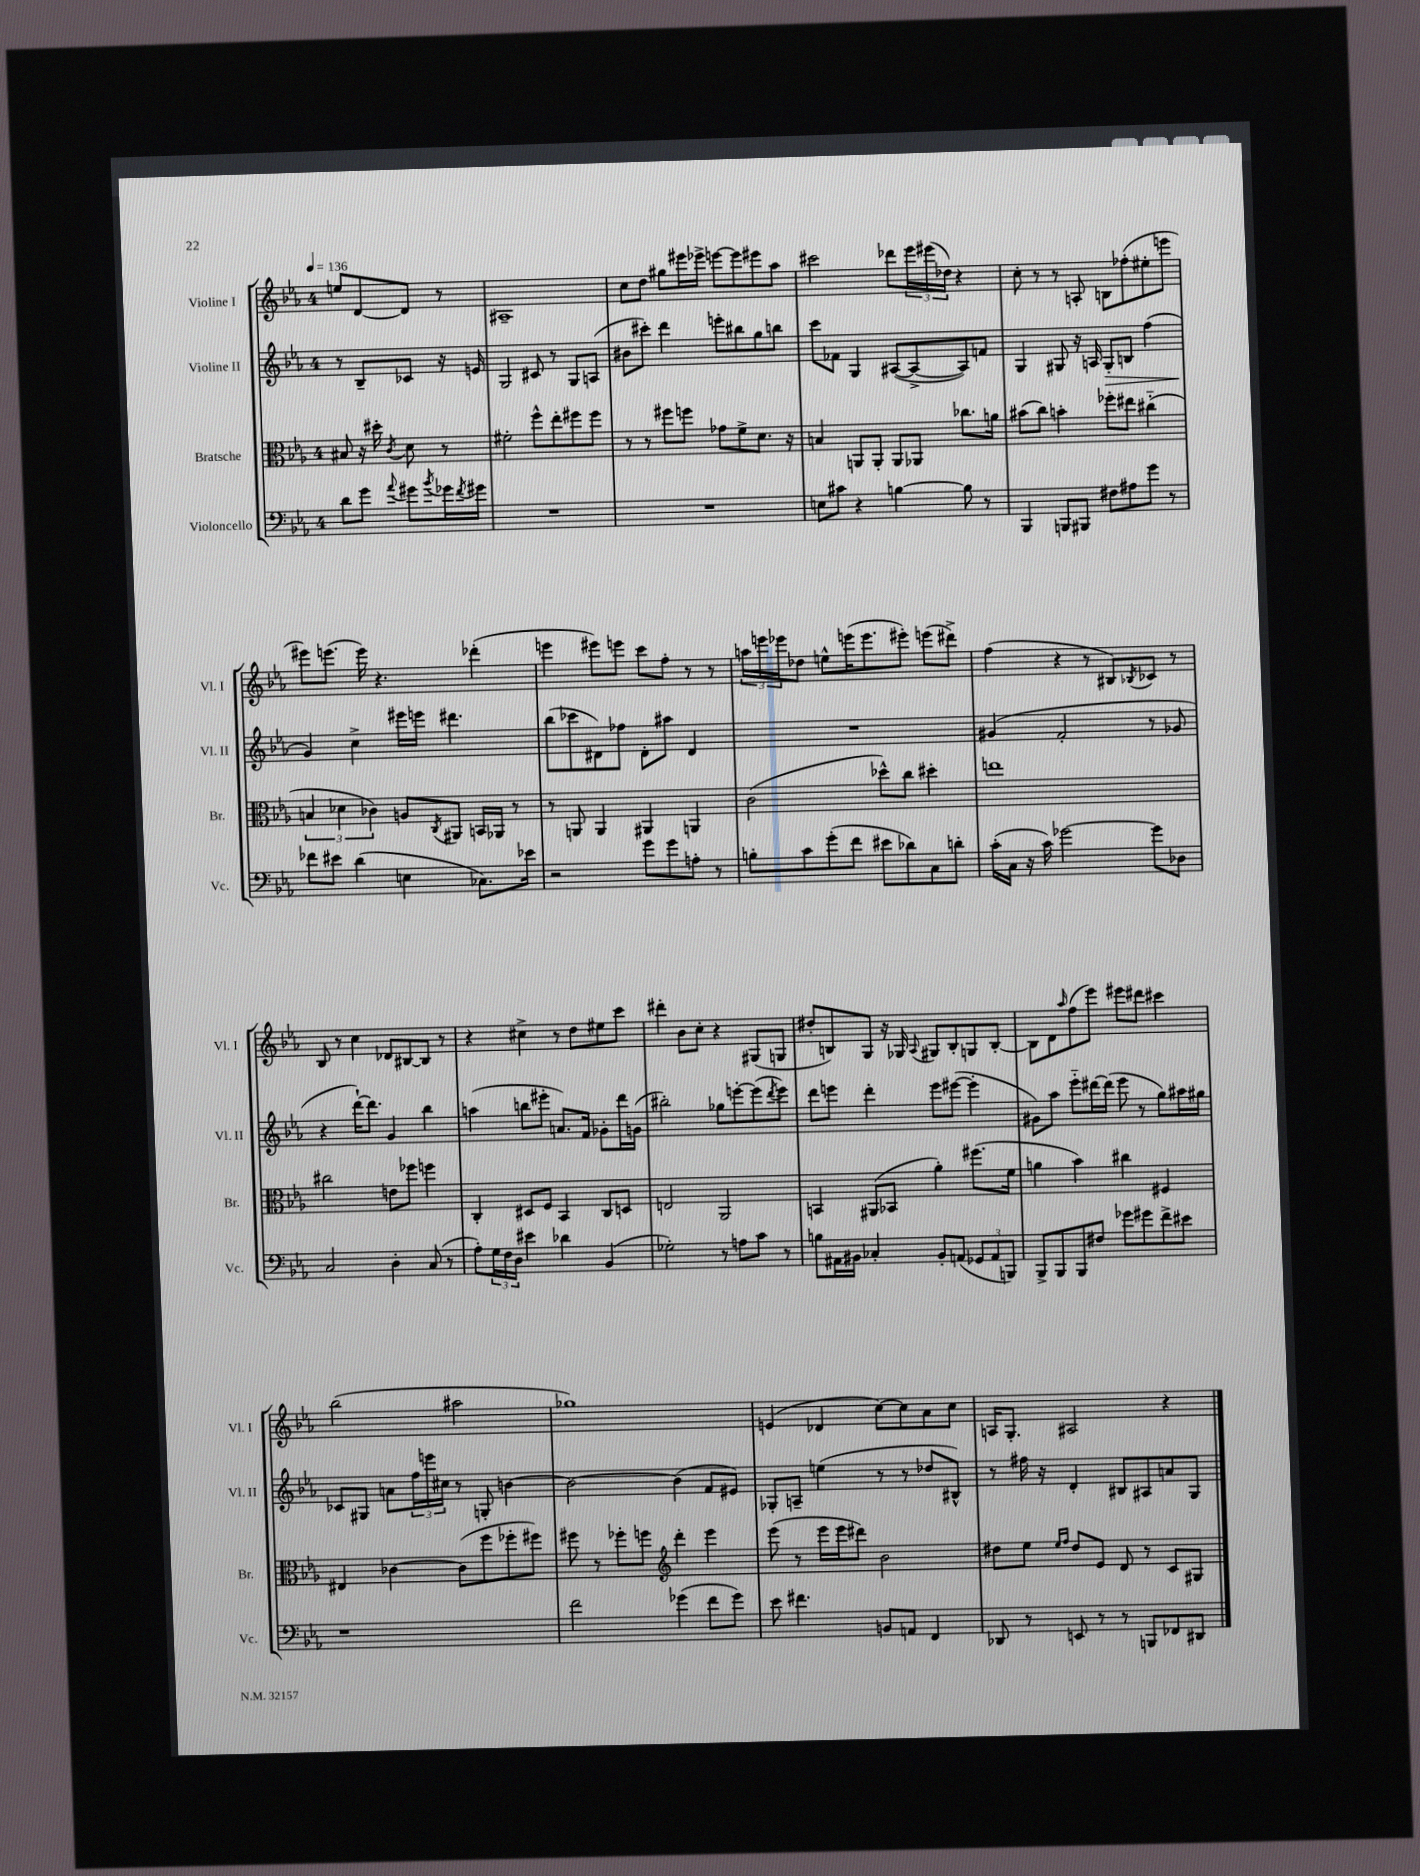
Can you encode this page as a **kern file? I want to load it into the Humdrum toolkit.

**kern	**kern	**kern	**kern
*staff4	*staff3	*staff2	*staff1
*clefF4	*clefC3	*clefG2	*clefG2
*k[b-e-a-]	*k[b-e-a-]	*k[b-e-a-]	*k[b-e-a-]
*M4/4	*M4/4	*M4/4	*M4/4
*MM136	*MM136	*MM136	*MM136
8d	8B#	8r	8ee
8g	16r	8B-~	[8d
.	16dd#'	.	.
8qqa-	8qc	.	.
8g#	8d	8c-	8d]
8qb-	.	.	.
16g-	8r	16r	8r
8qf	.	.	.
16g#	.	16e	.
=	=	=	=
1r	2f#'	2G	1A#~
.	8ff^^	8c#	.
.	8ee-'	8r	.
.	8ff#	8G	.
.	8ff#	(8A	.
=	=	=	=
1r	8r	8b#	8cc
.	8r	8ccc#')	8dd
.	8ff#	4ddd	8gg#
.	8ff	.	16eee#
.	.	.	16eee-^
.	8g-	8eee'	[8eee
.	8f^	8bb#	8eee]
.	8.d	8gg	8eee#
.	.	8bb	8aa-
.	16r	.	.
=	=	=	=
8E	4B	8ccc	2ccc#
8c#	.	8f-	.
4r	8AA	4G	.
.	8AA'	.	.
[4B	8AA	([8A#	8ddd-
.	8AA-	8A#^_	24eee-
.	.	.	(24eee#
.	.	.	24dd-)
8B]	8.cc-	8A#])	4r
8r	.	8f	.
.	16a	.	.
=	=	=	=
4BBB-	(8b#	4G	8cc'
.	8cc)	.	8r
8BBB	4b'	8G#	8r
8BBB#	.	16r	8A'
.	.	16A	.
8F#	8ff-'	8G#'	8B
8A#	8ee#	8B	(8ff-'
8g	(4cc#'~	(4ff	8ee#'
8r	.	.	8eee
=	=	=	=
8f-	6B	4g)	8eee#)
8e#	.	.	(8.eee
.	6d-	.	.
(4d	.	4cc^	.
.	.	.	16eee)
.	6c-)	.	.
.	.	.	4.r
4E	8A	16eee#	.
.	.	16eee	.
.	8qC	.	.
.	8AA#	4.ddd#	.
8.C-)	16BB	.	(4ddd-'
.	16AA-	.	.
.	8r	.	.
16e-	.	.	.
=	=	=	=
2r	8r	(8bb-	4eee
.	8AA	8ccc-	.
.	4AA	8d#)	8eee#)
.	.	8ff-	8eee
8g	4AA#	8d#'	8ccc
8g	.	8aa#	8ff'
8A'	4AA	4d#	8r
8r	.	.	8r
=	=	=	=
8B'	(2c	1r	24aa
.	.	.	24eee
.	.	.	24eee-
8c	.	.	8dd-
(8g'	.	.	8ee^^
8f	.	.	(16eee
.	.	.	8.eee
8e#	8dd-^^)	.	.
8d-)	8cc	.	8eee#')
8C	4dd#'	.	(8eee
8d'	.	.	8ddd#^)
=	=	=	=
(16c'	1ee	(4g#	(4ff
16C	.	.	.
16r	.	.	.
16c)	.	.	.
[2g-	.	2f'	4r
.	.	.	8r
.	.	.	8B#)
.	.	.	8qB-
8g-]	.	8r	8c-
8D-	.	8g-	8r
=	=	=	=
2C	2cc#	4r	8B-
.	.	.	8r
.	.	[16ddd`)	4cc
.	.	8.ddd]	.
4D'	8e	4g	8d-
.	8ff-	.	[8B#
(8C	4ff	4bb-	8B#]
8r	.	.	8r
=	=	=	=
8A-')	4C'	(4aa	4r
24G	.	.	.
24F	.	.	.
24D	.	.	.
4e#	8D#	8bb	4cc#^
.	8F	8eee#'	.
4d-	4BB-	8.a)	8r
.	.	.	8dd
.	.	16f	.
(4BB-	8C	8g-'	8ee#
.	8D	16ddd	8ccc
.	.	(16g	.
=	=	=	=
2G-')	2E	2bb#')	4ddd#'
.	.	.	8b-
.	.	.	8cc'
8r	2AA-	8gg-	4r
8A	.	[8eee'	.
8c	.	(8eee]	(8G#
.	.	8qddd	.
8r	.	8eee)	8G
=	=	=	=
8B	4BB	8ddd	8dd#'
16AA#	.	8eee	8B)
16BB#	.	.	.
4C-'	(8AA#	4ddd'	8G
.	8BB-	.	16r
.	.	.	16G-
.	.	.	8qqA-
8BB#'	4a-')	8eee	8G#
(8AA	.	([8eee#	8B'
12GG-	(8.ff#	4eee#']	8G
12AA	.	.	.
.	.	.	[8B'
12BBB)	.	.	.
.	16f	.	.
=	=	=	=
8BBB-^	4a	8g#)	8B]
8BBB-	.	8aa-	8d
.	.	.	16qqaa-
8BBB-	4b-)	8eee-'~	(8ff
8F#	.	[16ddd#	8eee-)
.	.	(16ddd#]	.
8g-	4cc#	8eee-	8eee#
8g#	.	8r	8ddd#
8f^	4F#	8gg)	4ccc#
8e#	.	16aa#	.
.	.	16gg#	.
=	=	=	=
1r	4E#	8c-	(2bb-
.	.	8G#	.
.	[4c-	8a	.
.	.	24ff	.
.	.	24eee	.
.	.	24cc#	.
.	(8c-]	8r	2aa#
.	8ff	8G'	.
.	8ff-'	[4b	.
.	8ff#)	.	.
=	=	=	=
2f	8ff#	2b_	1gg-)
.	8r	.	.
.	8ff-'	.	.
.	8ff	.	.
*	*clefG2	*	*
(4g-	4ddd'	(4b]	.
8f	4eee-	8f	.
8g-)	.	8e#)	.
=	=	=	=
8e-	(8eee-	8G-'	(4e
4.f#	8r	8A~	.
.	16eee-	(4ee	4d-
.	16eee-	.	.
.	8ddd#)	.	.
8BB	2b-	8r	[8cc)
8AA	.	8r	8cc]
4FF	.	8dd-	8a-
.	.	8B#^^)	8cc
=	=	=	=
8DD-	8dd#	8r	16A
.	.	.	8.G'
8r	8ee-	16ff#	.
.	.	16r	.
.	16qqee-	.	.
.	16qqff	.	.
8EE	8dd#	4d'	2A#
8r	8e-	.	.
8r	8d	8B#	.
8BBB	8r	8A#	.
8FF-	8c	8a	4r
8DD#	8G#	8G	.
==	==	==	==
*-	*-	*-	*-
